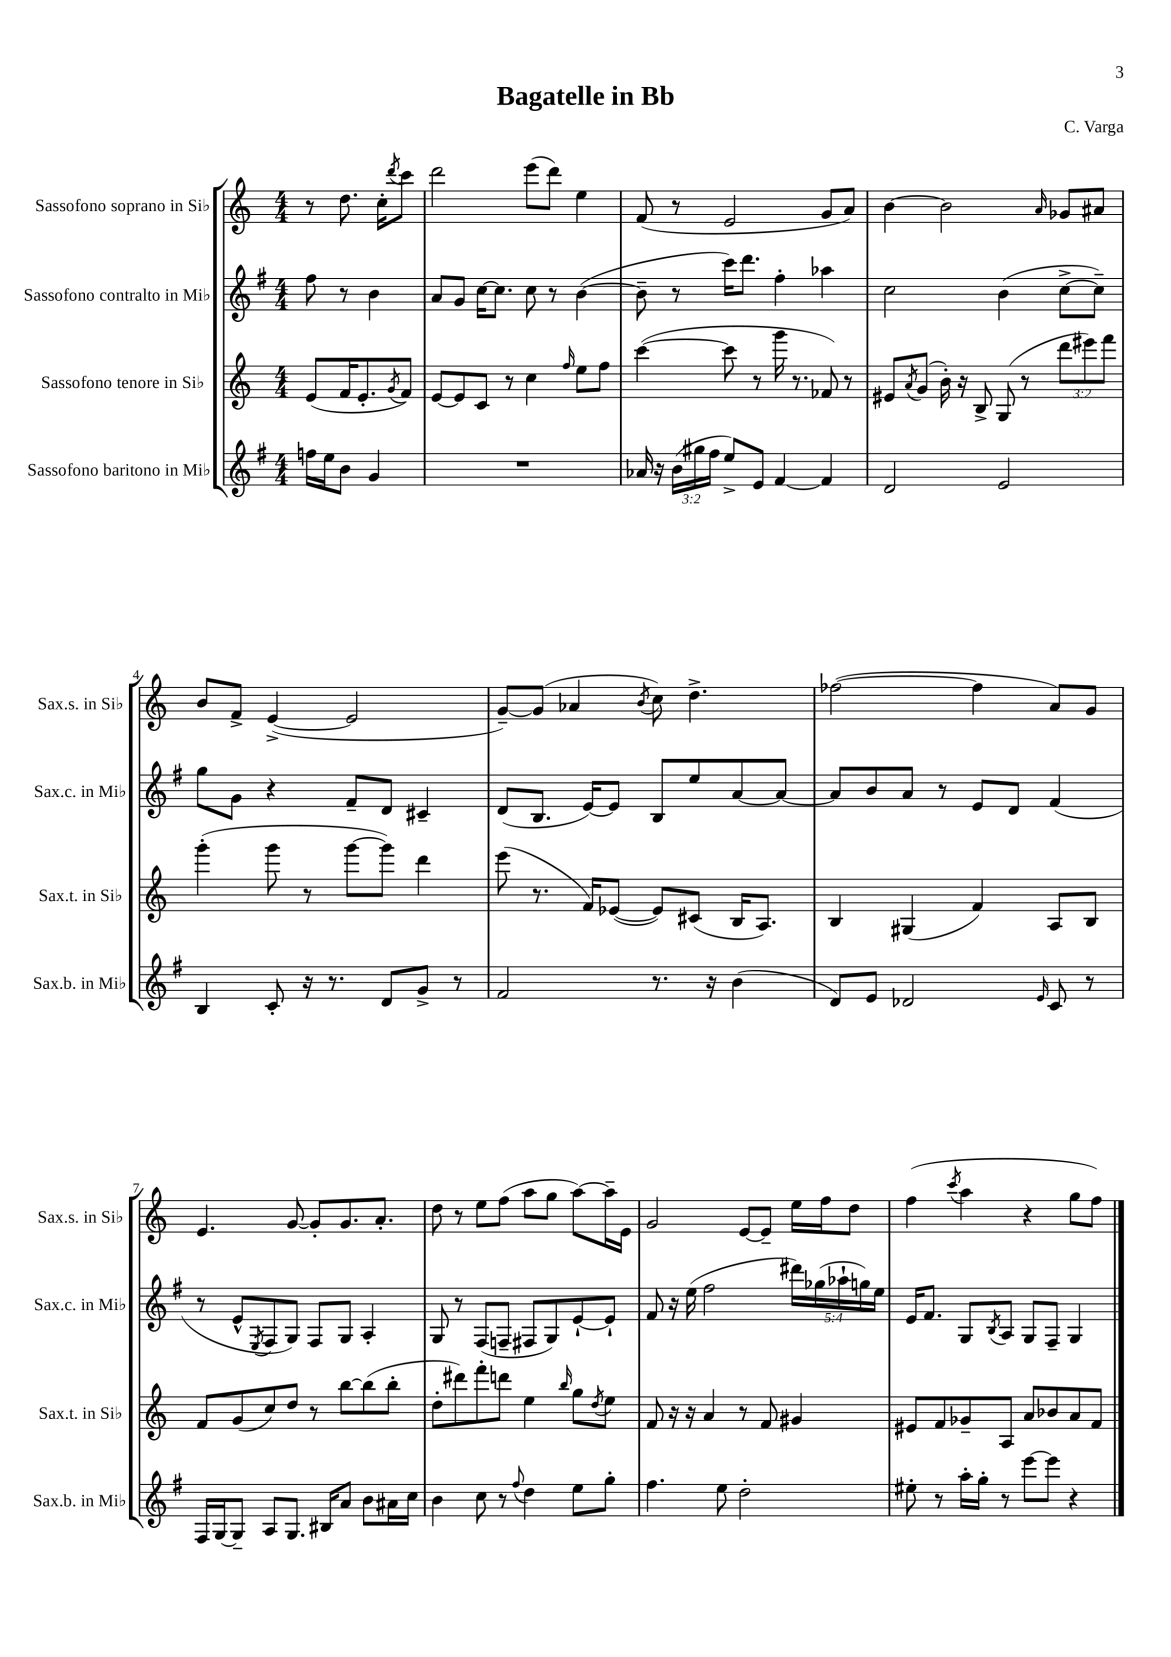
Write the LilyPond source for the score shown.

\header { title = "Bagatelle in Bb" composer = "C. Varga" }
<<
\new StaffGroup <<
\new Staff = "s0" \with { instrumentName = "Sassofono soprano in Sib" shortInstrumentName = "Sax.s. in Sib" } {
    \clef treble \key c \major \numericTimeSignature \time 4/4 \partial 2
    r8 d''8. c''16-. \acciaccatura { d'''8 } c'''8 |
    d'''2 e'''8( d'''8) e''4 |
    f'8( r8 e'2 g'8 a'8) |
    b'4~ b'2 \grace { a'16 } ges'8 ais'8 |
    b'8 f'8-> e'4~->( e'2 |
    g'8~--) g'8( aes'4 \acciaccatura { b'8 } c''8) d''4.-> |
    fes''2~( fes''4 a'8) g'8 |
    e'4. g'8~ g'8-. g'8. a'8.-. |
    d''8 r8 e''8 f''8( a''8 g''8 a''8~) a''16-- e'16 |
    g'2 e'8~ e'8-- e''16 f''16 d''8 |
    f''4( \acciaccatura { c'''8 } a''4 r4 g''8 f''8) \bar "|." |
}
\new Staff = "s1" \with { instrumentName = "Sassofono contralto in Mib" shortInstrumentName = "Sax.c. in Mib" } {
    \clef treble \key g \major \numericTimeSignature \time 4/4 \override Staff.TupletNumber.text = #tuplet-number::calc-fraction-text \partial 2
    fis''8 r8 b'4 |
    a'8 g'8 c''16~ c''8. c''8 r8 b'4~( |
    b'8-- r8 c'''16) d'''8. fis''4-. aes''4 |
    c''2 b'4( c''8~-> c''8--) |
    g''8 g'8 r4 fis'8-- d'8 cis'4-- |
    d'8( b8. e'16~) e'8 b8 e''8 a'8~ a'8~ |
    a'8 b'8 a'8 r8 e'8 d'8 fis'4( |
    r8 e'8-^ \acciaccatura { e8 } fis8 g8) fis8 g8 a4-. |
    g8 r8 fis8( f8-- fis8 g8) e'8~-! e'8-! |
    fis'8 r16 e''16( fis''2 \tuplet 5/4 { dis'''16) ges''16( aes''16-! g''16) e''16 } |
    e'16 fis'8. g8 \acciaccatura { b8 } a8 g8 fis8-- g4 \bar "|." |
}
\new Staff = "s2" \with { instrumentName = "Sassofono tenore in Sib" shortInstrumentName = "Sax.t. in Sib" } {
    \clef treble \key c \major \numericTimeSignature \time 4/4 \override Staff.TupletNumber.text = #tuplet-number::calc-fraction-text \partial 2
    e'8( f'16 e'8.-. \acciaccatura { g'8 } f'8) |
    e'8~ e'8 c'8 r8 c''4 \grace { f''16 } e''8 f''8 |
    c'''4~( c'''8 r8 g'''16 r8. fes'8) r8 |
    eis'8 \acciaccatura { a'8 } g'8( b'16-.) r16 b8-> g8( r8 \tuplet 3/2 { d'''8 eis'''8) f'''8 } |
    g'''4-.( g'''8 r8 g'''8~ g'''8) d'''4 |
    e'''8( r8. f'16) ees'8~( ees'8) cis'8( b16 a8.) |
    b4 gis4( f'4) a8 b8 |
    f'8 g'8( c''8) d''8 r8 b''8~ b''8( b''8-. |
    d''8-. dis'''8) f'''8-. d'''8 e''4 \grace { b''16 } g''8 \acciaccatura { d''8 } e''8 |
    f'8 r16 r16 a'4 r8 f'8 gis'4 |
    eis'8 f'8 ges'8-- a8 a'8 bes'8 a'8 f'8 \bar "|." |
}
\new Staff = "s3" \with { instrumentName = "Sassofono baritono in Mib" shortInstrumentName = "Sax.b. in Mib" } {
    \clef treble \key g \major \numericTimeSignature \time 4/4 \override Staff.TupletNumber.text = #tuplet-number::calc-fraction-text \partial 2
    f''16 e''16 b'8 g'4 |
    R1 |
    aes'16 r16 \tuplet 3/2 { b'16( gis''16 fis''16 } e''8->) e'8 fis'4~ fis'4 |
    d'2 e'2 |
    b4 c'8-. r16 r8. d'8 g'8-> r8 |
    fis'2 r8. r16 b'4( |
    d'8) e'8 des'2 \grace { e'16 } c'8 r8 |
    fis16 g16~ g8-- a8 g8. bis16 a'8 b'8 ais'16 c''16 |
    b'4 c''8 r8 \appoggiatura { fis''8 } d''4 e''8 g''8-. |
    fis''4. e''8 d''2-. |
    eis''8-. r8 a''16-. g''16-. r8 e'''8~ e'''8 r4 \bar "|." |
}
>>
>>
